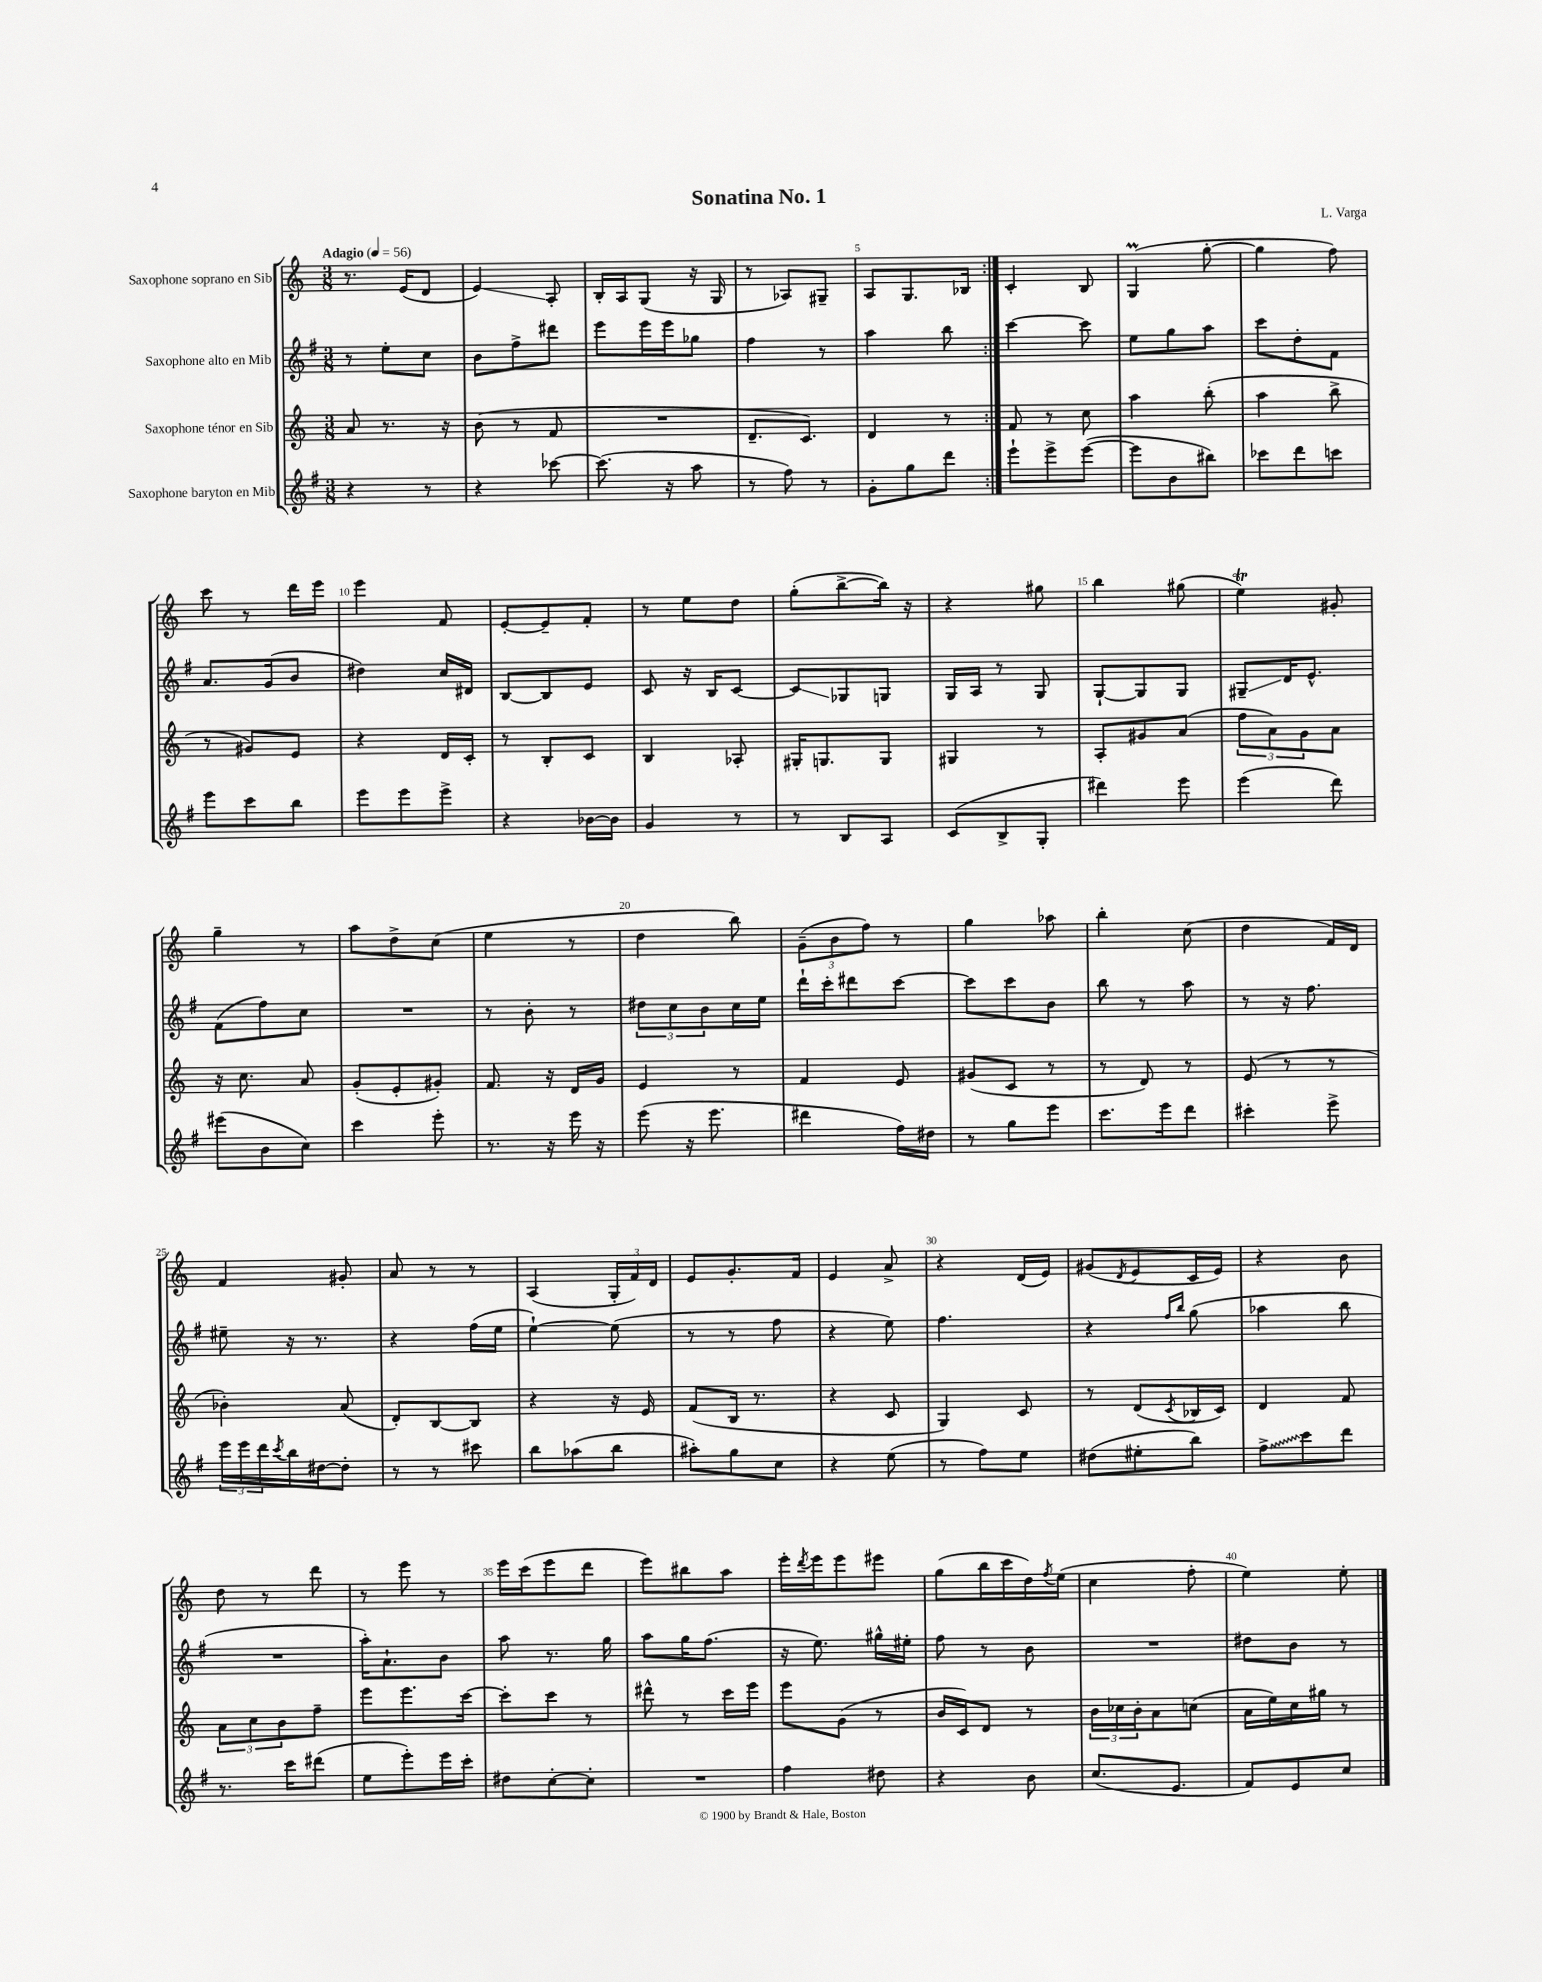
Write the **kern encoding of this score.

**kern	**kern	**kern	**kern
*staff4	*staff3	*staff2	*staff1
*clefG2	*clefG2	*clefG2	*clefG2
*k[f#]	*k[]	*k[f#]	*k[]
*M3/8	*M3/8	*M3/8	*M3/8
*MM56	*MM56	*MM56	*MM56
4r	8a	8r	8.r
.	8.r	8ee'	.
.	.	.	(16e
8r	.	8cc	8d
.	16r	.	.
=	=	=	=
4r	(8b	8b	4e)
.	8r	8ff#^	.
[8ccc-	8f	8ddd#	8A'
=	=	=	=
(8.ccc-]	4.r	8eee	16B'
.	.	.	16A
.	.	16eee	(8G
16r	.	16eee	.
8aa	.	8gg-	16r
.	.	.	16G
=	=	=	=
8r	8.d~	4ff#	8r
8ff#)	.	.	8A-)
.	8.c)	.	.
8r	.	8r	8G#~
=	=	=	=
8g'	4d	4aa	8A
8gg	.	.	8.G
8ddd	8r	8bb	.
.	.	.	16B-
=:|!	=:|!	=:|!	=:|!
8eee`	8f	[4ccc	4c'
8eee^	8r	.	.
([8eee	8cc	8ccc]	8B
=	=	=	=
8eee]	4aa	8ee	(4G
8b	.	8gg	.
8bb#)	(8bb'	8aa	[8gg'
=	=	=	=
8ccc-	4aa	8ccc	4gg]
8ddd	.	8dd'	.
8ccc	8bb^	8f#	8ff)
=	=	=	=
8eee	8r	8.a	8ccc
8ccc	8g#)	.	8r
.	.	(16g	.
8bb	8e	8b	16ddd
.	.	.	16eee
=	=	=	=
8eee	4r	4dd#)	4eee
8eee	.	.	.
8eee^	16d	16cc	8f
.	16c'	16d#	.
=	=	=	=
4r	8r	[8B	[8e'
.	8B'	8B]	8e~]
[16b-	8c	8e	8f'
16b-]	.	.	.
=	=	=	=
4g	4B	8c	8r
.	.	16r	8ee
.	.	16B	.
8r	8A-'	[8c	8dd
=	=	=	=
8r	16G#'	8c]	(8gg'
.	8.G	.	.
8B	.	8G-	[8bb^
8A	8G	8G	16bb])
.	.	.	16r
=	=	=	=
(8c	4G#	16G	4r
.	.	16A	.
8B^	.	8r	.
8G'	8r	8G	8gg#
=	=	=	=
4ddd#)	8A'	[8G`	4bb
.	8g#	8G]	.
8eee	(8a	8G	(8gg#
=	=	=	=
(4eee	12ff	8G#~	4ee)
.	12a)	.	.
.	.	16d	.
.	12g	.	.
.	.	8.e^^	.
8ddd)	8a	.	8g#'
=	=	=	=
(8eee#	16r	(8f#	4gg~
.	8.cc	.	.
8b	.	8ff#)	.
8cc)	8a	8cc	8r
=	=	=	=
4ccc	(8g'	4.r	8aa
.	8e'	.	8dd^
8eee'	8g#')	.	(8cc
=	=	=	=
8.r	8.f	8r	4ee
.	.	8b'	.
16r	16r	.	.
16eee	16d	8r	8r
16r	16g	.	.
=	=	=	=
(8eee	4e	12dd#	4dd
.	.	12cc	.
16r	.	.	.
.	.	12b	.
8.eee	.	.	.
.	8r	16cc	8bb)
.	.	16ee	.
=	=	=	=
4ddd#	4f	16ddd`	(12g~
.	.	16ccc'	.
.	.	.	12b
.	.	8ddd#	.
.	.	.	12ff)
16ff#)	8e	[8ccc	8r
16dd#	.	.	.
=	=	=	=
8r	(8g#	8ccc]	4gg
8gg	8c	8ccc	.
8eee	8r	8b	8aa-
=	=	=	=
8.ccc	8r	8bb	4bb'
.	8d)	8r	.
16eee	.	.	.
8ddd	8r	8aa	(8cc
=	=	=	=
4ccc#'	(8e	8r	4dd
.	8r	16r	.
.	.	8.ff#	.
8eee^	8r	.	16f)
.	.	.	16d
=	=	=	=
24eee	4b-')	8ee#~	4f
24eee	.	.	.
24ddd	.	.	.
8qccc	.	.	.
16bb	.	16r	.
[16dd#	.	8.r	.
8dd#']	(8a	.	8g#'
=	=	=	=
8r	8d')	4r	8a
8r	[8B	.	8r
8ccc#	8B]	(16ff#	8r
.	.	16ee	.
=	=	=	=
8bb	4r	[4ee`)	(4A
(8aa-	.	.	.
8bb	16r	(8ee]	24G'
.	.	.	24f)
.	16e	.	.
.	.	.	24d
=	=	=	=
8aa#')	(8f	8r	8e
8gg	16B	8r	8.g'
.	8.r	.	.
8cc	.	8ff#	.
.	.	.	16f
=	=	=	=
4r	4r	4r	4e
(8ee	8c	8ee)	8a^
=	=	=	=
8r	4G)	4.ff#	4r
8ff#)	.	.	.
8ee	8c	.	(16d
.	.	.	16e)
=	=	=	=
(8dd#	8r	4r	(8g#
.	.	.	8qd
8ee#'	(8d	.	8e
.	.	16qqff#	.
.	8qc	16qqbb	.
8bb)	16B-	(8gg	16c
.	16c)	.	16e)
=	=	=	=
8ff#^	4d	4aa-	4r
8ccc	.	.	.
8ddd	8f	8bb	8b
=	=	=	=
8.r	12a	4.r	8dd
.	12cc	.	.
.	.	.	8r
.	12b	.	.
16ccc	.	.	.
(8ddd#	8ff~	.	8ddd
=	=	=	=
8ee	8eee	16aa')	8r
.	.	8.a`	.
8eee')	8.eee	.	8eee
16eee	.	8b	8r
16ccc'	[16ccc	.	.
=	=	=	=
8dd#	8ccc']	8aa	16eee
.	.	.	(16ccc
[8cc'	8ccc	8.r	8eee
8cc']	8r	.	8ddd
.	.	16gg	.
=	=	=	=
4.r	8ddd#^^	8aa	8eee)
.	8r	16gg	8bb#
.	.	(8.ff#	.
.	16ccc	.	8aa
.	16eee	.	.
=	=	=	=
4ff#	8eee	16r	16eee'
.	.	.	8qddd
.	.	8.ee)	16eee
.	(8g	.	8eee
8dd#	8r	16gg#^^	8eee#
.	.	16ee#'	.
=	=	=	=
4r	16b	8ff#	(8gg
.	16c)	.	.
.	8d	8r	16bb
.	.	.	16ccc
8b	8r	8b	16dd)
.	.	.	8qff
.	.	.	(16ee
=	=	=	=
(8.cc	24b	4.r	4cc
.	24cc-	.	.
.	24b'	.	.
.	8a	.	.
8.e	.	.	.
.	(8cc	.	8ff'
=	=	=	=
8f#)	16a	8dd#	4ee)
.	16ee)	.	.
8e	16cc	8b	.
.	16gg#	.	.
8cc	8r	8r	8ee'
==	==	==	==
*-	*-	*-	*-
